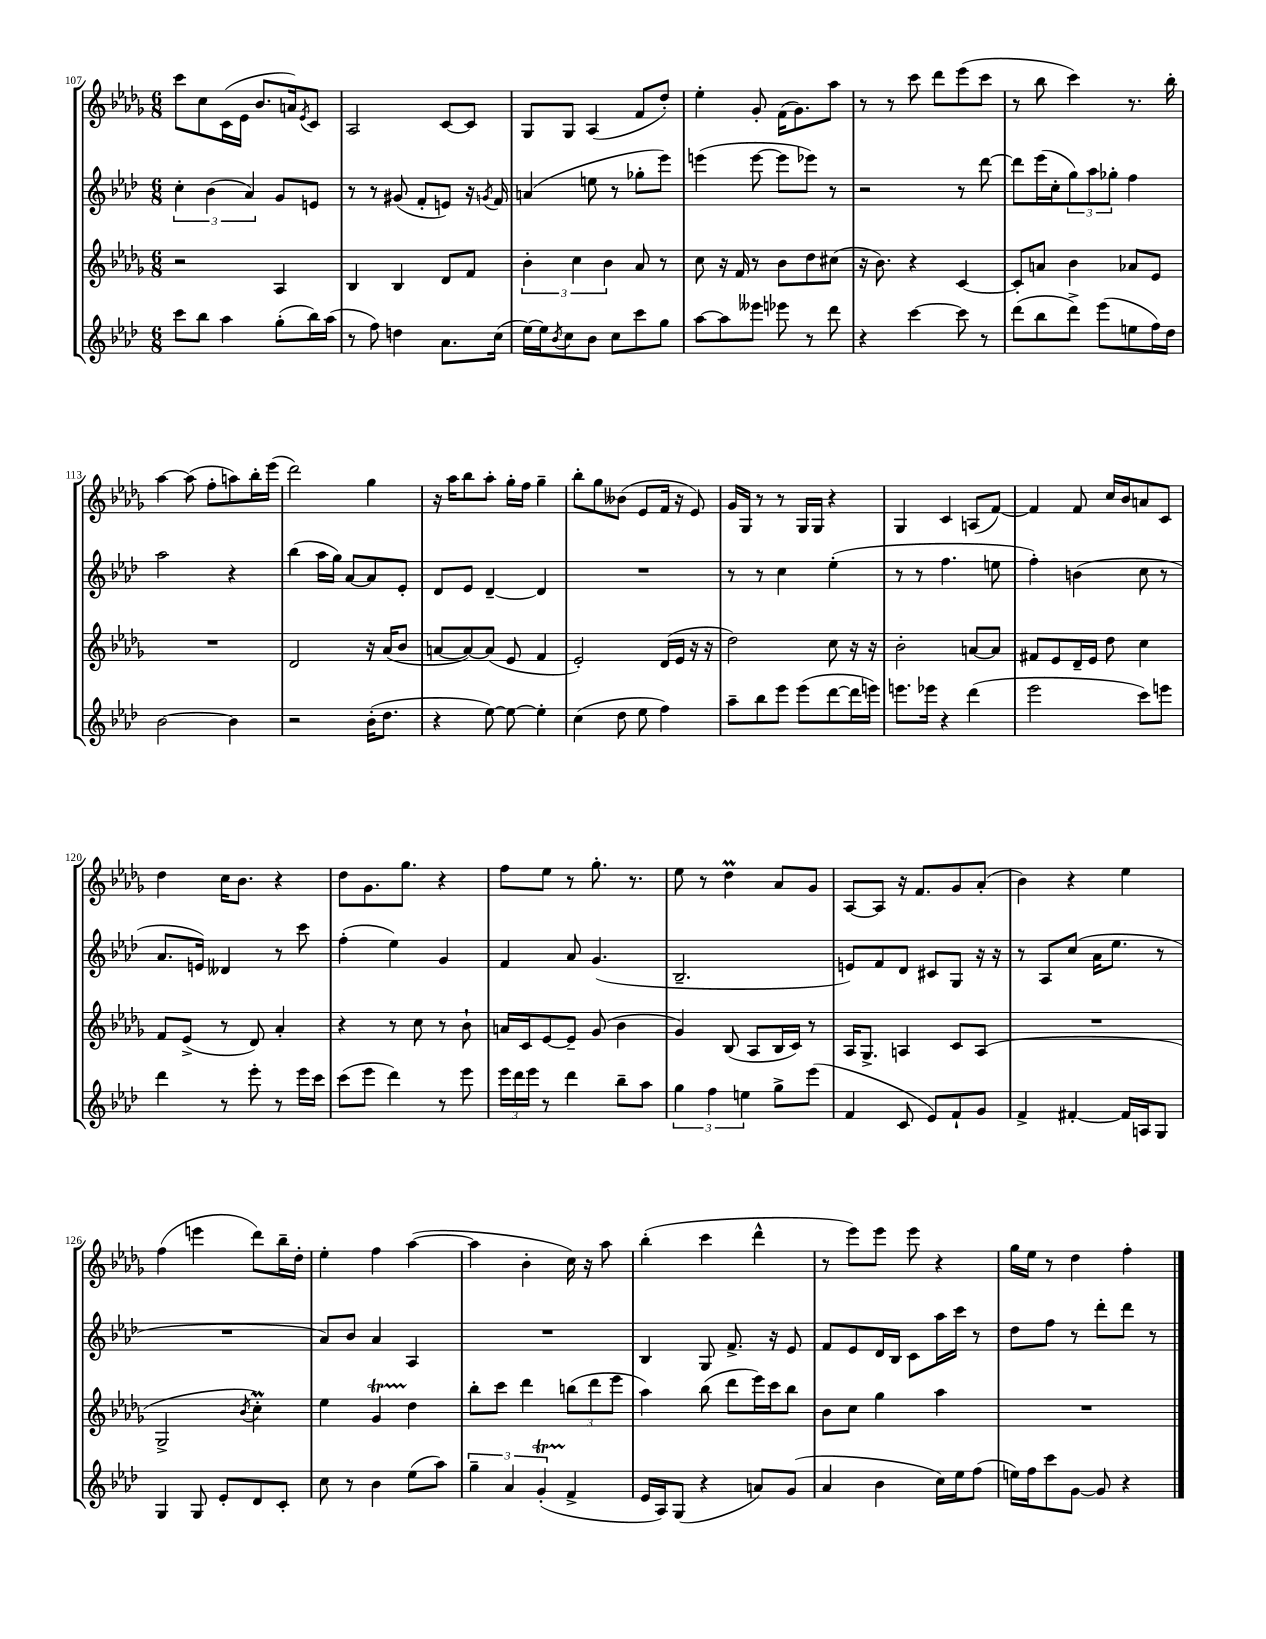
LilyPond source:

<<
\new StaffGroup <<
\new Staff = "s0" {
    \clef treble \key des \major \numericTimeSignature \time 6/8
    c'''8 c''8 c'16( ees'16 bes'8. a'16) \acciaccatura { ees'8 } c'8 |
    aes2 c'8~ c'8 |
    ges8 ges8 aes4( f'8 des''8-.) |
    ees''4-. ges'8-. f'16( ges'8.) aes''8 |
    r8 r8 c'''8 des'''8 ees'''8( c'''8 |
    r8 bes''8 c'''4) r8. bes''16-. |
    aes''4~ aes''8( f''8-. a''8) bes''16-. ees'''16( |
    des'''2) ges''4 |
    r16 aes''16 bes''8 aes''8-. ges''16-. f''16 ges''4-- |
    bes''8-. ges''8 beses'8( ees'8 f'16 r16 ees'8) |
    ges'16 ges16 r8 r8 ges16 ges16 r4 |
    ges4 c'4 a8( f'8~) |
    f'4 f'8 c''16 bes'16 a'8 c'8 |
    des''4 c''16 bes'8. r4 |
    des''8 ges'8. ges''8. r4 |
    f''8 ees''8 r8 ges''8.-. r8. |
    ees''8 r8 des''4\prall aes'8 ges'8 |
    aes8~ aes8 r16 f'8. ges'8 aes'8-.( |
    bes'4) r4 ees''4 |
    f''4( e'''4 des'''8) bes''16-- des''16-. |
    ees''4-. f''4 aes''4~( |
    aes''4 bes'4-. c''16) r16 aes''8 |
    bes''4-.( c'''4 des'''4-^ |
    r8 ees'''8) ees'''8 ees'''8 r4 |
    ges''16 ees''16 r8 des''4 f''4-. \bar "|." |
}
\new Staff = "s1" {
    \clef treble \key aes \major \numericTimeSignature \time 6/8
    \tuplet 3/2 { c''4-. bes'4( aes'4) } g'8 e'8 |
    r8 r8 gis'8( f'8-. e'8) r16 \acciaccatura { g'8 } f'16 |
    a'4( e''8 r8 ges''8-. ees'''8) |
    e'''4( e'''8~ e'''8 ees'''8) r8 |
    r2 r8 des'''8~ |
    des'''8 ees'''16( c''16-. \tuplet 3/2 { g''8) aes''8 ges''8-. } f''4 |
    aes''2 r4 |
    bes''4( aes''16 g''16) aes'8~ aes'8 ees'8-. |
    des'8 ees'8 des'4~-- des'4 |
    R2. |
    r8 r8 c''4 ees''4-.( |
    r8 r8 f''4. e''8 |
    f''4-.) b'4( c''8 r8 |
    aes'8. e'16) deses'4 r8 c'''8 |
    f''4-.( ees''4) g'4 |
    f'4 aes'8 g'4.( |
    bes2.-- |
    e'8) f'8 des'8 cis'8 g8 r16 r16 |
    r8 aes8 c''8( aes'16 ees''8. r8 |
    R2. |
    aes'8) bes'8 aes'4 aes4 |
    R2. |
    bes4 g8 f'8.-> r16 ees'8 |
    f'8 ees'8 des'16 bes16 c'8 aes''16 c'''16 r8 |
    des''8 f''8 r8 des'''8-. des'''8 r8 \bar "|." |
}
\new Staff = "s2" {
    \clef treble \key des \major \numericTimeSignature \time 6/8
    r2 aes4 |
    bes4 bes4 des'8 f'8 |
    \tuplet 3/2 { bes'4-. c''4 bes'4 } aes'8 r8 |
    c''8 r16 f'16 r8 bes'8 des''8 cis''8( |
    r16 bes'8.) r4 c'4~ |
    c'8-. a'8 bes'4 aes'8 ees'8 |
    R2. |
    des'2 r16 aes'16( bes'8 |
    a'8~ a'8~) a'8( ees'8 f'4 |
    ees'2-.) des'16( ees'16 r16 r16 |
    des''2) c''8 r16 r16 |
    bes'2-. a'8~ a'8 |
    fis'8 ees'8 des'16-- ees'16 des''8 c''4 |
    f'8 ees'8->( r8 des'8) aes'4-. |
    r4 r8 c''8 r8 bes'8-! |
    a'16 c'16 ees'8~ ees'8-- ges'8( bes'4 |
    ges'4) bes8( aes8 bes16 c'16) r8 |
    aes16 ges8.-> a4 c'8 a8( |
    R2. |
    ges2-> \acciaccatura { bes'8 } c''4-.\prall) |
    ees''4 ges'4\startTrillSpan des''4\stopTrillSpan |
    bes''8-. c'''8 des'''4 \tuplet 3/2 { b''8( des'''8 ees'''8 } |
    aes''4) bes''8( des'''8 ees'''16) c'''16 bes''8 |
    bes'8 c''8 ges''4 aes''4 |
    R2. \bar "|." |
}
\new Staff = "s3" {
    \clef treble \key aes \major \numericTimeSignature \time 6/8
    c'''8 bes''8 aes''4 g''8-.( bes''16) aes''16( |
    r8 f''8) d''4 aes'8. c''16( |
    ees''16~) ees''16 \acciaccatura { bes'8 } c''8 bes'8 c''8 c'''8 g''8 |
    aes''8~ aes''8 eeses'''8 ees'''8 r8 des'''8 |
    r4 c'''4~ c'''8 r8 |
    des'''8( bes''8 des'''8->) ees'''8( e''8 f''16) des''16 |
    bes'2~ bes'4 |
    r2 bes'16-.( des''8. |
    r4 ees''8~) ees''8~ ees''4-. |
    c''4( des''8 ees''8 f''4) |
    aes''8-- bes''8 ees'''8 ees'''8( des'''8~ des'''16 e'''16) |
    e'''8. ees'''16 r4 des'''4( |
    ees'''2 c'''8) e'''8 |
    des'''4 r8 ees'''8-. r8 ees'''16 c'''16 |
    c'''8( ees'''8 des'''4) r8 ees'''8 |
    \tuplet 3/2 { ees'''16 des'''16 ees'''16 } r8 des'''4 bes''8-- aes''8 |
    \tuplet 3/2 { g''4 f''4 e''4 } g''8-> ees'''8( |
    f'4 c'8 ees'8) f'8-! g'8 |
    f'4-> fis'4~-. fis'16 a16 g8 |
    g4 g8 ees'8-. des'8 c'8-. |
    c''8 r8 bes'4 ees''8( aes''8) |
    \tuplet 3/2 { g''4-- aes'4 g'4-.\startTrillSpan( } f'4->\stopTrillSpan |
    ees'16 aes16) g8( r4 a'8) g'8( |
    aes'4 bes'4 c''16) ees''16 f''8( |
    e''16) f''16 c'''8 g'8~ g'8 r4 \bar "|." |
}
>>
>>
\layout { \context { \Score currentBarNumber = #107 } }
